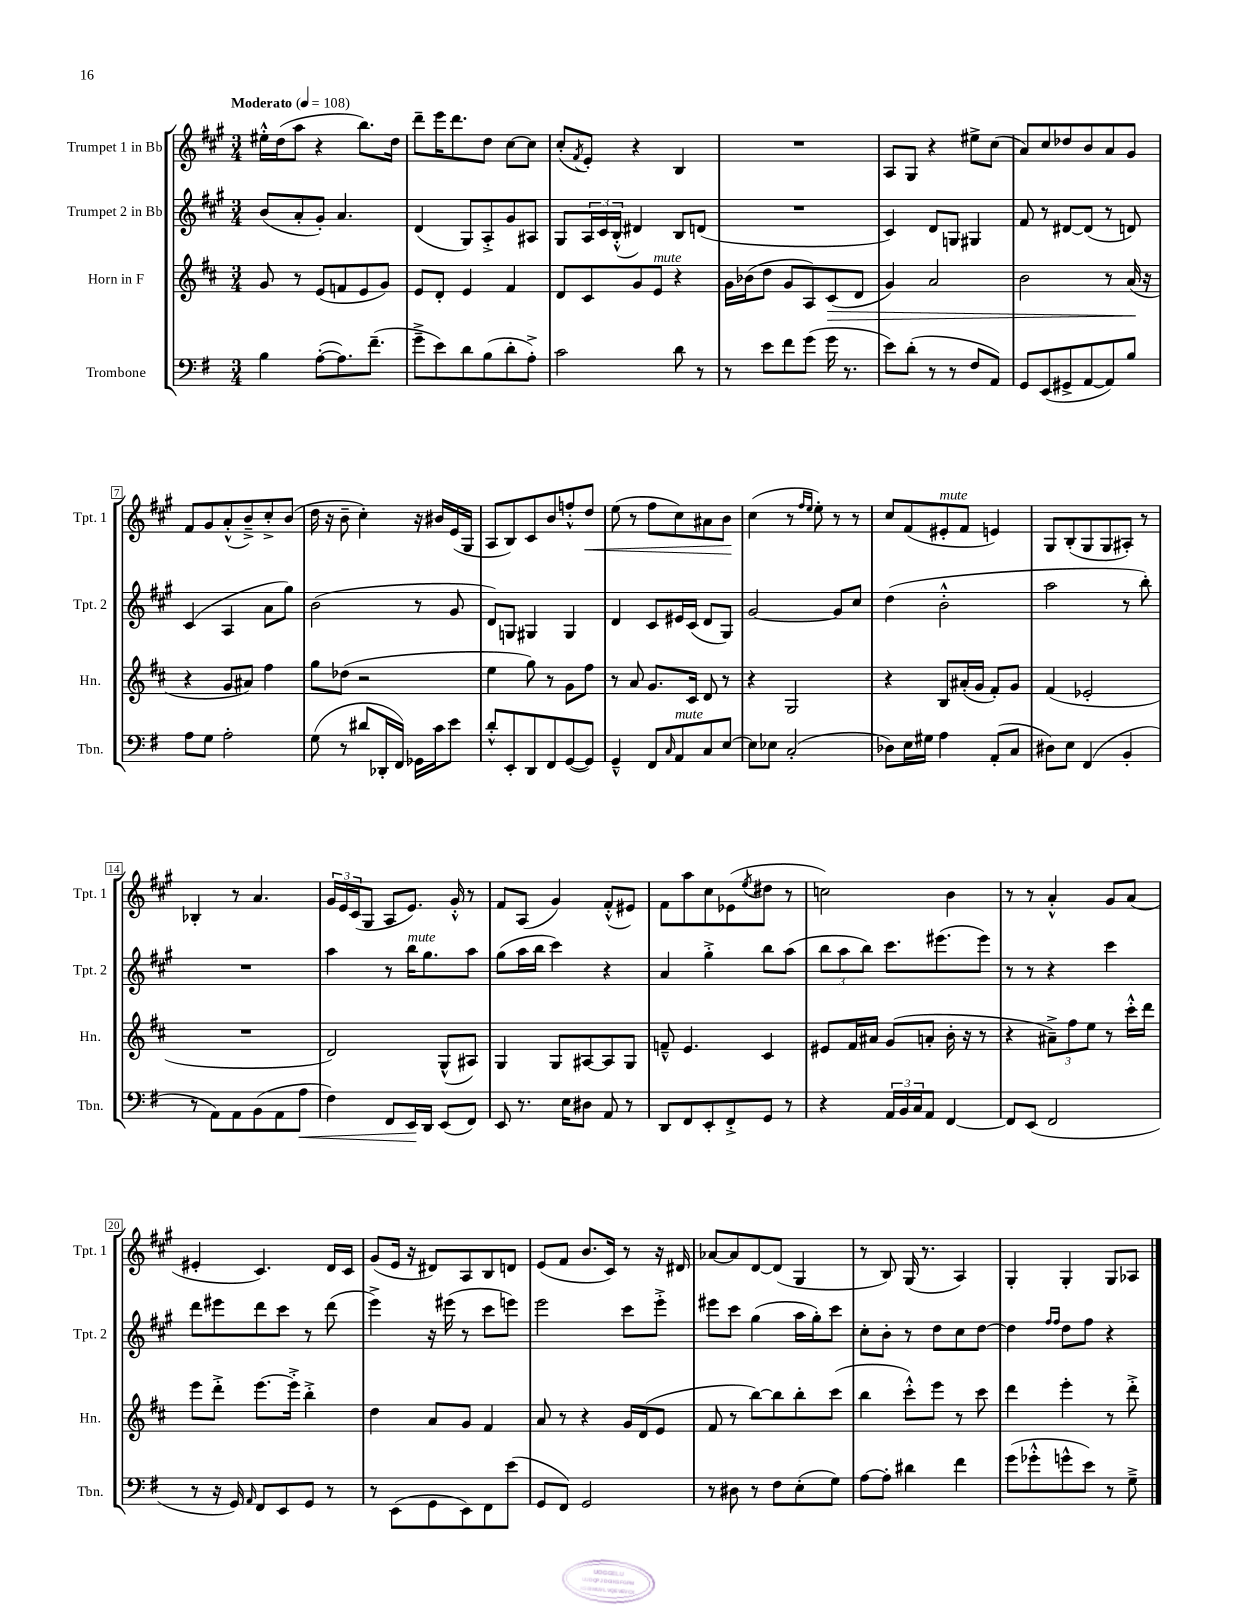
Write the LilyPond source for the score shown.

<<
\new StaffGroup <<
\new Staff = "s0" \with { instrumentName = "Trumpet 1 in Bb" shortInstrumentName = "Tpt. 1" } {
    \clef treble \key a \major \numericTimeSignature \time 3/4 \tempo "Moderato" 4 = 108
    eis''16-.-^ d''16( a''8 r4 b''8.) d''16 |
    d'''8-- e'''16 d'''8. d''8 cis''8~ cis''8 |
    cis''8-.( \acciaccatura { fis'8 } e'8-.) r4 b4 |
    R2. |
    a8 gis8 r4 eis''8-> cis''8( |
    a'8) cis''8 des''8 b'8 a'8 gis'8 |
    fis'8 gis'8 a'8-.-^( b'8--->) cis''8-.-> b'8( |
    d''16 r16 b'8-- cis''4-.) r16 bis'16 e'16( gis16 |
    a8 b8) cis'8 b'8 f''8-.-^ d''8\< |
    e''8( r8 fis''8 cis''8) ais'8 b'8\! |
    cis''4( r8 \grace { fis''16 e''16 } e''8-.) r8 r8 |
    cis''8 fis'8( eis'8-.^\markup { \italic "mute" } fis'8 e'4) |
    gis8 b8-.( gis8 gis8 ais8-.) r8 |
    bes4-. r8 a'4. |
    \tuplet 3/2 { gis'16 e'16 cis'16( } gis8 a8 e'8.) gis'16-.-^ r8 |
    fis'8 a8( gis'4) fis'8-.-^( eis'8) |
    fis'8 a''8 cis''8 ees'8( \acciaccatura { e''8 } dis''8 r8 |
    c''2) b'4 |
    r8 r8 a'4-.-^ gis'8 a'8( |
    eis'4-. cis'4.) d'16 cis'16 |
    gis'8( e'16 r16 dis'8) a8 b8 d'8 |
    e'8( fis'8 b'8. cis'16) r8 r16 dis'16 |
    aes'8~ aes'8 d'8~ d'8( gis4 |
    r8 b8) gis16( r8. a4) |
    gis4-. gis4-. gis8 aes8 \bar "|." |
}
\new Staff = "s1" \with { instrumentName = "Trumpet 2 in Bb" shortInstrumentName = "Tpt. 2" } {
    \clef treble \key a \major \numericTimeSignature \time 3/4
    b'8( a'8-. gis'8-.) a'4. |
    d'4( gis8) a8-.-> gis'8 ais8 |
    gis8 \tuplet 3/2 { a16 cis'16 b16-.-^( } dis'4) b8 d'8( |
    R2. |
    cis'4) d'8 g8 gis4 |
    fis'8 r8 dis'8~ dis'8( r8 d'8) |
    cis'4( a4 a'8 gis''8) |
    b'2( r8 gis'8 |
    d'8) g8 gis4 gis4 |
    d'4 cis'8 eis'16 cis'16( d'8 gis8) |
    gis'2~ gis'8 cis''8 |
    d''4( b'2-.-^ |
    a''2 r8 b''8-.) |
    R2. |
    a''4 r8 b''16^\markup { \italic "mute" } gis''8. a''8 |
    gis''8( a''16 b''16 cis'''4) r4 |
    a'4 gis''4-.-> b''8 a''8( |
    \tuplet 3/2 { b''8 a''8 b''8) } cis'''8. eis'''8.( eis'''8) |
    r8 r8 r4 cis'''4 |
    d'''8 eis'''8 d'''8 cis'''8 r8 d'''8( |
    e'''4->) r16 eis'''16( r8 cis'''8 e'''8) |
    e'''2 cis'''8 e'''8-.-> |
    eis'''8 cis'''8 gis''4( a''16 gis''16-.) cis'''8 |
    cis''8-. b'8-. r8 d''8 cis''8 d''8~ |
    d''4 \grace { fis''16 fis''16 } d''8 fis''8 r4 \bar "|." |
}
\new Staff = "s2" \with { instrumentName = "Horn in F" shortInstrumentName = "Hn." } {
    \clef treble \key d \major \numericTimeSignature \time 3/4
    g'8 r8 e'8( f'8 e'8 g'8) |
    e'8 d'8-. e'4 fis'4 |
    d'8 cis'8 g'8 e'8^\markup { \italic "mute" } r4 |
    g'16 bes'16( d''8 g'8 a8) cis'8\>( d'8 |
    g'4) a'2 |
    b'2 r8 a'16\!( r16 |
    r4 g'8 ais'8) fis''4 |
    g''8 des''8( r2 |
    e''4 g''8) r8 g'8 fis''8 |
    r8 a'8 g'8. cis'16 d'8 r8 |
    r4 g2 |
    r4 b8 ais'16-.( g'16 fis'8-.) g'8 |
    fis'4( ees'2-. |
    R2. |
    d'2) g8-^( ais8) |
    g4 g8 ais8~ ais8 g8 |
    f'8---^ e'4. cis'4 |
    eis'8 fis'16 ais'16 g'8( a'8-. b'16-. r16 r8 |
    r4 \tuplet 3/2 { ais'8--->) fis''8 e''8 } r8 cis'''16-.-^ d'''16 |
    e'''8 d'''8-.-> e'''8.~ e'''16-.-> b''4-.-> |
    d''4 a'8 g'8 fis'4 |
    a'8 r8 r4 g'16 d'16( e'8 |
    fis'8 r8 b''8~) b''8 b''8-. cis'''8( |
    b''4 cis'''8-.-^) e'''8 r8 cis'''8 |
    d'''4 e'''4-. r8 d'''8-.-> \bar "|." |
}
\new Staff = "s3" \with { instrumentName = "Trombone" shortInstrumentName = "Tbn." } {
    \clef bass \key g \major \numericTimeSignature \time 3/4
    b4 a8~-.( a8.) fis'8.--( |
    g'8---> e'8) d'8 b8( d'8-. a8-.->) |
    c'2 d'8 r8 |
    r8 e'8 fis'8 g'8( g'16 r8. |
    e'8) d'8-.( r8 r8 fis8 a,8) |
    g,8 e,8( gis,8-> a,8~ a,8) b8 |
    a8 g8 a2-. |
    g8( r8 dis'8 des,16-. fis,16) ges,16 c'16 e'8 |
    d'8-.-^ e,8-. d,8 fis,8 g,8~( g,8) |
    g,4---^ fis,8 \grace { c16 } a,8^\markup { \italic "mute" } c8 e8~ |
    e8 ees8 c2-.( |
    des8) e16 gis16 a4 a,8-.( c8 |
    dis8) e8 fis,4( b,4-. |
    r8 a,8) a,8 b,8( a,8 a8\< |
    fis4) fis,8 e,16\! d,16 e,8( fis,8) |
    e,8 r8. e16 dis8 a,8 r8 |
    d,8 fis,8 e,8-. fis,8-.-> g,8 r8 |
    r4 \tuplet 3/2 { a,16 b,16 c16 } a,8 fis,4~ |
    fis,8 e,8( fis,2 |
    r8 r16 g,16) \grace { a,16 } fis,8 e,8 g,8 r8 |
    r8 e,8( g,8 e,8) fis,8 e'8( |
    g,8 fis,8) g,2 |
    r8 dis8 r8 fis8 e8-.( g8) |
    a8~ a8-. dis'4 fis'4 |
    g'8( ges'8-.-^ g'8-^ e'8) r8 g8---> \bar "|." |
}
>>
>>
\layout { \context { \Score \override BarNumber.stencil = #(make-stencil-boxer 0.1 0.3 ly:text-interface::print) } }
